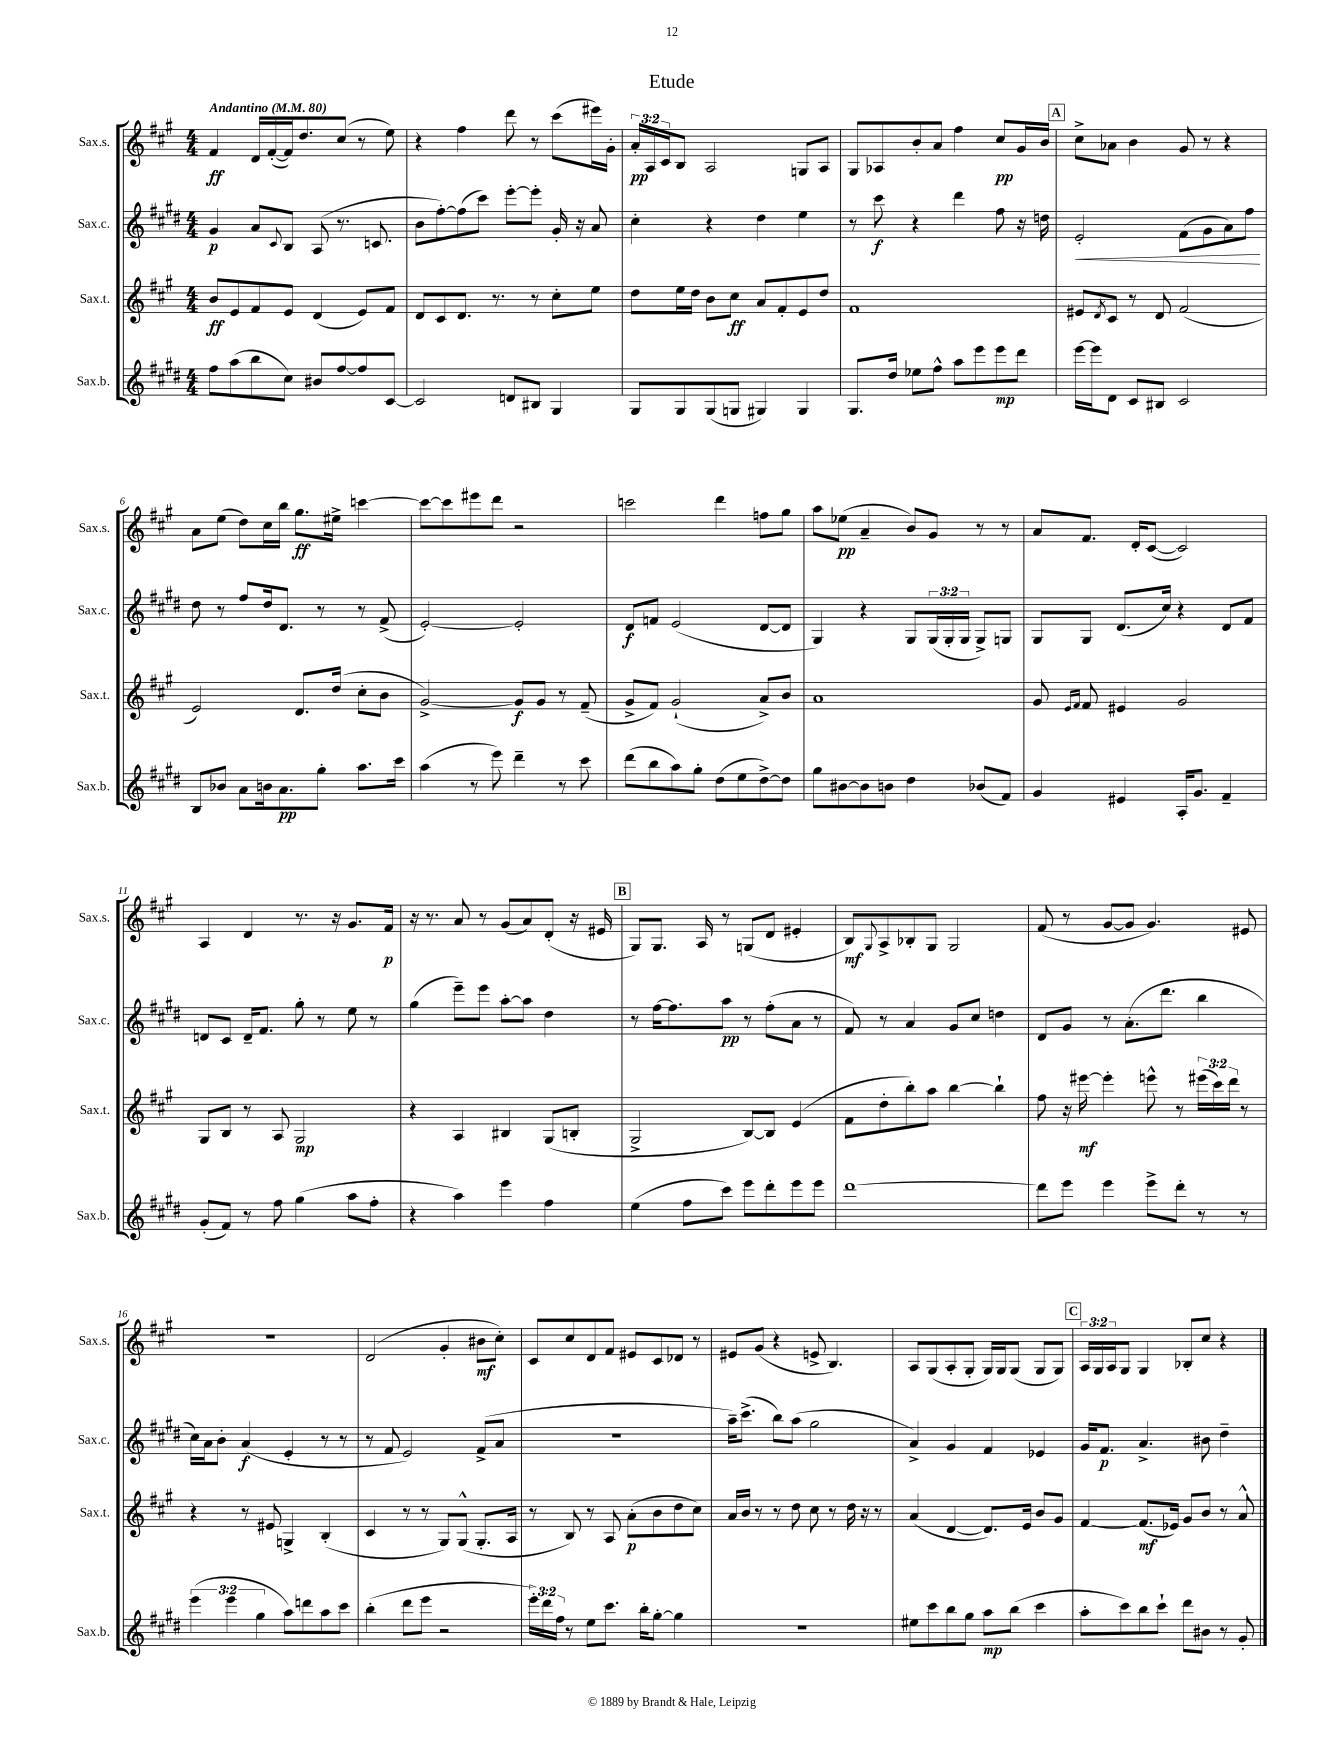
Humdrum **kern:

**kern	**dynam	**kern	**dynam	**kern	**dynam	**kern	**dynam
*part4	*part4	*part3	*part3	*part2	*part2	*part1	*part1
*staff4	*staff4	*staff3	*staff3	*staff2	*staff2	*staff1	*staff1
*I"Sax.b.	*	*I"Sax.t.	*	*I"Sax.c.	*	*I"Sax.s.	*
*I'Sax.b.	*	*I'Sax.t.	*	*I'Sax.c.	*	*I'Sax.s.	*
*clefG2	*	*clefG2	*	*clefG2	*	*clefG2	*
*k[f#c#g#d#]	*	*k[f#c#g#]	*	*k[f#c#g#d#]	*	*k[f#c#g#]	*
*M4/4	*	*M4/4	*	*M4/4	*	*M4/4	*
*MM80	*	*MM80	*	*MM80	*	*MM80	*
=1	=1	=1	=1	=1	=1	=1	=1
!	!	!	!	!	!	!LO:TX:a:B:t=Andantino	!
8ff#\L	.	8b/L	ff	4g#/	p	4f#/	ff
(8aa\	.	8e/	.	.	.	.	.
8bb\	.	8f#/	.	8a/L	.	16d/LL	.
.	.	.	.	.	.	([16f#'/	.
.	.	.	.	8qqc#/	.	.	.
8cc#\J)	.	8e/J	.	8B/J	.	16f#/J])	.
.	.	.	.	.	.	8.dd/	.
8b#X/L	.	(4d/	.	(8A/	.	.	.
[8ff#/	.	.	.	8.r	.	(8cc#/J	.
8ff#/]	.	8e/L)	.	.	.	8r	.
.	.	.	.	8.cn/	.	.	.
[8c#/J	.	8f#/J	.	.	.	8ee\)	.
=2	=2	=2	=2	=2	=2	=2	=2
2c#/]	.	8d/L	.	8b\L	.	4r	.
.	.	8c#/	.	[8ff#'\)	.	.	.
.	.	8.d/J	.	(8ff#\]	.	4ff#\	.
.	.	.	.	8ccc#\J)	.	.	.
.	.	8.r	.	.	.	.	.
8dn/L	.	.	.	[8eee'\L	.	8ddd\	.
8B#X/J	.	8r	.	8eee'\J]	.	8r	.
4G#/	.	8cc#'\L	.	16g#'/	.	(8ccc#\L	.
.	.	.	.	16r	.	.	.
.	.	8ee\J	.	8a/	.	16eee#X\L)	.
.	.	.	.	.	.	16g#'\JJ	.
=3	=3	=3	=3	=3	=3	=3	=3
8G#/L	.	8dd\L	.	4cc#'\	.	24a'/LL	pp
.	.	.	.	.	.	24A/	.
.	.	.	.	.	.	24c#/J	.
8G#/	.	16ee\L	.	.	.	8B/J	.
.	.	16dd\JJ	.	.	.	.	.
(8G#/	.	8b\L	.	4r	.	2A/	.
8Gn/J	.	8cc#\J	ff	.	.	.	.
4G#X/)	.	8a/L	.	4dd#\	.	.	.
.	.	8f#'/	.	.	.	.	.
4G#/	.	8e/	.	4ee\	.	8Gn/L	.
.	.	8dd/J	.	.	.	8A/J	.
=4	=4	=4	=4	=4	=4	=4	=4
8.G#/L	.	1f#	.	8r	.	8G#/L	.
.	.	.	.	8ccc#\	f	8A-X/	.
16dd#/Jk	.	.	.	.	.	.	.
8ee-X\L	.	.	.	4r	.	8b'/	.
8ff#^^\J	.	.	.	.	.	8a/J	.
8aa\L	.	.	.	4ddd#\	.	4ff#\	.
8eee\	.	.	.	.	.	.	.
8eee\	mp	.	.	8ff#\	.	8cc#/L	pp
8ddd#\J	.	.	.	16r	.	16g#/L	.
.	.	.	.	16ddn\	.	16b/JJ	.
!!LO:REH:place=s1:t=A
=5	=5	=5	=5	=5	=5	=5	=5
!	!	!	!	!	!LO:HP:b	!	!
[16eee\LL	.	8e#X/L	.	2e'/	<	8cc#^\L	.
16eee\J]	.	.	.	.	.	.	.
.	.	8qd/	.	.	.	.	.
8d#\J	.	8c#/J	.	.	.	8a-X\J	.
8c#/L	.	8r	.	.	.	4b\	.
8B#X/J	.	8d/	.	.	.	.	.
2c#/	.	(2f#/	.	(8f#\L	.	8g#/	.
.	.	.	.	8g#\	.	8r	.
.	.	.	.	8a\)	.	4r	.
.	.	.	.	8ff#\J	.	.	.
.	.	.	.	.	[	.	.
!!LO:LB:g=z
=6	=6	=6	=6	=6	=6	=6	=6
8B/L	.	2e/)	.	8dd#\	.	8a\L	.
8b-X/J	.	.	.	8r	.	(8ee\J	.
8a\L	.	.	.	8ff#/L	.	8dd\L)	.
16bn\k	.	.	.	16dd#/k	.	16cc#\L	.
8.a\	pp	.	.	8.d#/J	.	16bb\JJ	.
.	.	8.d/L	.	.	.	8.gg#\L	ff
8gg#'\J	.	.	.	8r	.	.	.
.	.	(16dd/Jk	.	.	.	16ee#X^\Jk	.
8.aa\L	.	8cc#'\L	.	8r	.	[4cccn\	.
.	.	8b\J	.	(8f#^/	.	.	.
16ccc#\Jk	.	.	.	.	.	.	.
=7	=7	=7	=7	=7	=7	=7	=7
(4aa\	.	[2g#^/)	.	[2e'/)	.	8ccc\L_	.
.	.	.	.	.	.	8ccc\]	.
8r	.	.	.	.	.	8eee#X\	.
8eee\)	.	.	.	.	.	8ddd\J	.
4ddd#~\	.	8g#/L]	f	2e'/]	.	2r	.
.	.	8g#/J	.	.	.	.	.
8r	.	8r	.	.	.	.	.
8ccc#\	.	(8f#~/	.	.	.	.	.
=8	=8	=8	=8	=8	=8	=8	=8
(8ddd#\L	.	8g#^/L	.	8d#/L	f	2cccn\	.
8bb\	.	8f#/J)	.	8fn/J	.	.	.
8aa\)	.	(2g#`/	.	(2e/	.	.	.
8gg#'\J	.	.	.	.	.	.	.
(8dd#\L	.	.	.	.	.	4ddd\	.
8ee\	.	.	.	.	.	.	.
[8dd#^\)	.	8a^/L)	.	[8d#/L	.	8ffn\L	.
8dd#\J]	.	8b/J	.	8d#/J]	.	8gg#\J	.
=9	=9	=9	=9	=9	=9	=9	=9
8gg#\L	.	1a	.	4G#/)	.	8aa\L	.
[8b#X\	.	.	.	.	.	(8ee-X\J	pp
8b#\]	.	.	.	4r	.	4a~/	.
8bn\J	.	.	.	.	.	.	.
4dd#\	.	.	.	8G#/L	.	8b/L)	.
.	.	.	.	(24G#/L	.	8g#/J	.
.	.	.	.	24G#'/	.	.	.
.	.	.	.	24G#/JJ	.	.	.
(8b-X/L	.	.	.	8G#^/L)	.	8r	.
8f#/J)	.	.	.	8Gn/J	.	8r	.
=10	=10	=10	=10	=10	=10	=10	=10
4g#/	.	8g#/	.	8G#/L	.	8a/L	.
.	.	16qqe/LL	.	.	.	.	.
.	.	16qqf#/JJ	.	.	.	.	.
.	.	8f#/	.	8G#/J	.	8.f#/J	.
4e#X/	.	4e#X/	.	(8.d#/L	.	.	.
.	.	.	.	.	.	16d'/KL	.
.	.	.	.	.	.	([8c#/J	.
.	.	.	.	16cc#/Jk)	.	.	.
16A'/KL	.	2g#/	.	4r	.	2c#/])	.
8.g#/J	.	.	.	.	.	.	.
4f#~/	.	.	.	8d#/L	.	.	.
.	.	.	.	8f#/J	.	.	.
!!LO:LB:g=z
=11	=11	=11	=11	=11	=11	=11	=11
(8g#'/L	.	8G#/L	.	8dn/L	.	4A/	.
8f#/J)	.	8B/J	.	8c#/J	.	.	.
8r	.	8r	.	16d~/KL	.	4d/	.
.	.	.	.	8.f#/J	.	.	.
8ff#\	.	8A/	.	.	.	.	.
(4gg#\	.	2G#/	mp	8gg#'\	.	8.r	.
.	.	.	.	8r	.	.	.
.	.	.	.	.	.	16r	.
8aa\L	.	.	.	8ee\	.	8.g#/L	.
8ff#'\J	.	.	.	8r	.	.	.
.	.	.	.	.	.	16f#/Jk	p
=12	=12	=12	=12	=12	=12	=12	=12
4r	.	4r	.	(4gg#\	.	16r	.
.	.	.	.	.	.	8.r	.
4aa\)	.	4A/	.	8eee~\L)	.	8a/	.
.	.	.	.	8eee\J	.	8r	.
4eee\	.	4B#X/	.	[8aa'\L	.	(8g#/L	.
.	.	.	.	8aa\J]	.	8a/)	.
4ff#\	.	(8G#/L	.	4dd#\	.	(8d'/J	.
.	.	8Bn'/J	.	.	.	16r	.
.	.	.	.	.	.	16e#X/	.
!!LO:REH:place=s1:t=B
=13	=13	=13	=13	=13	=13	=13	=13
(4ee\	.	2G#^/	.	8r	.	8G#/L)	.
.	.	.	.	[16ff#\KL	.	8.G#/J	.
.	.	.	.	8.ff#\]	.	.	.
8ff#\L	.	.	.	.	.	.	.
.	.	.	.	.	.	16A/	.
8ccc#\J)	.	.	.	8aa\J	pp	8r	.
8eee\L	.	[8B/L)	.	8r	.	(8Gn/L	.
8ddd#'\	.	8B/J]	.	(8ff#'\L	.	8d/J	.
8eee\	.	(4e/	.	8a\J	.	4e#X'/	.
8eee\J	.	.	.	8r	.	.	.
=14	=14	=14	=14	=14	=14	=14	=14
[1ddd#	.	8f#\L	.	8f#/)	.	8B/L)	mf
.	.	.	.	.	.	8qqG#/	.
.	.	8dd'\	.	8r	.	8A^/	.
.	.	8bb'\)	.	4a/	.	8B-X'/	.
.	.	8aa\J	.	.	.	8G#/J	.
.	.	[4bb\	.	8g#/L	.	2G#/	.
.	.	.	.	8cc#/J	.	.	.
.	.	4bb`\]	.	4ddn\	.	.	.
=15	=15	=15	=15	=15	=15	=15	=15
8ddd#\L]	.	8ff#\	.	8d#/L	.	(8f#/	.
8eee\J	.	16r	.	8g#/J	.	8r	.
.	.	[16eee#X\	mf	.	.	.	.
4eee\	.	4eee#'\]	.	8r	.	[8g#/L	.
.	.	.	.	(8.a'\L	.	8g#/J]	.
8eee^\L	.	8eeen^^\	.	.	.	4.g#/)	.
.	.	.	.	8.ddd#\J	.	.	.
8ddd#'\J	.	8r	.	.	.	.	.
8r	.	(24eee#X\LL	.	4bb\	.	.	.
.	.	24ccc#\)	.	.	.	.	.
.	.	24ddd\JJ	.	.	.	.	.
8r	.	8r	.	.	.	8e#X/	.
!!LO:LB:g=z
=16	=16	=16	=16	=16	=16	=16	=16
(6eee\	.	4r	.	16cc#\LL)	.	1r	.
.	.	.	.	16a\J	.	.	.
.	.	.	.	8b'\J	.	.	.
6eee\	.	.	.	.	.	.	.
.	.	8r	.	(4a/	f	.	.
6gg#\	.	.	.	.	.	.	.
.	.	8e#X/	.	.	.	.	.
8aa\L)	.	4Gn^/	.	4e'/	.	.	.
8dddn\	.	.	.	.	.	.	.
8aa\	.	(4B'/	.	8r	.	.	.
8ccc#\J	.	.	.	8r	.	.	.
=17	=17	=17	=17	=17	=17	=17	=17
(4bb'\	.	4c#/	.	8r	.	(2d/	.
.	.	.	.	8f#/	.	.	.
8ddd#\L	.	8r	.	2e/)	.	.	.
8eee\J	.	8r	.	.	.	.	.
2r	.	8G#/L)	.	.	.	4g#'/	.
.	.	(8G#^^/J	.	.	.	.	.
.	.	8.G#'/L	.	(8f#^/L	.	8b#X\L	mf
.	.	.	.	8a/J	.	8cc#'\J)	.
.	.	16A/Jk	.	.	.	.	.
=18	=18	=18	=18	=18	=18	=18	=18
24eee'\LL)	.	8r	.	1r	.	8c#/L	.
24ddd#\	.	.	.	.	.	.	.
24ff#\JJ	.	.	.	.	.	.	.
8r	.	8B/)	.	.	.	8cc#/	.
8ee\L	.	8r	.	.	.	8d/	.
8.ccc#\J	.	8A/	.	.	.	8f#/J	.
.	.	(8a'\L	p	.	.	8e#X/L	.
16bb'\KL	.	.	.	.	.	.	.
[8gg#'\J	.	8b\	.	.	.	8c#/	.
4gg#\]	.	8dd\	.	.	.	8d-X/J	.
.	.	8cc#\J)	.	.	.	8r	.
=19	=19	=19	=19	=19	=19	=19	=19
1r	.	16a/LL	.	16aa~\KL)	.	8e#X/L	.
.	.	16b/JJ	.	(8.ccc#^\J	.	.	.
.	.	8r	.	.	.	(8g#/J	.
.	.	8r	.	8bb\L)	.	4r	.
.	.	8dd\	.	(8aa\J	.	.	.
.	.	8cc#\	.	2gg#\	.	8en^/	.
.	.	8r	.	.	.	4.B/)	.
.	.	16dd\	.	.	.	.	.
.	.	16r	.	.	.	.	.
.	.	8r	.	.	.	.	.
=20	=20	=20	=20	=20	=20	=20	=20
8ee#X\L	.	(4a/	.	4a^/)	.	8A/L	.
8ccc#\	.	.	.	.	.	(8G#/	.
8bb\	.	[4d/	.	4g#/	.	8A'/	.
8gg#\J	.	.	.	.	.	8G#'/J	.
8aa\L	mp	8.d/L])	.	4f#/	.	16G#/LL)	.
.	.	.	.	.	.	16G#/J	.
(8bb\J	.	.	.	.	.	(8G#/J	.
.	.	16e/Jk	.	.	.	.	.
4ccc#\	.	8b/L	.	4e-X/	.	8G#/L	.
.	.	8g#/J	.	.	.	8G#/J)	.
!!LO:REH:place=s1:t=C
=21	=21	=21	=21	=21	=21	=21	=21
8aa'\L	.	[4f#/	.	16g#/KL	.	24A/LL	.
.	.	.	.	.	.	24G#/	.
.	.	.	.	8.f#/J	p	.	.
.	.	.	.	.	.	24A/J	.
8ccc#\)	.	.	.	.	.	8G#/J	.
8bb\	.	(8.f#/L]	mf	4.a^/	.	4G#/	.
8ccc#`\J	.	.	.	.	.	.	.
.	.	16e-X/Jk)	.	.	.	.	.
8ddd#\L	.	8g#/L	.	.	.	8B-X'/L	.
8b#X\J	.	8b/J	.	8b#X\	.	8cc#/J	.
8r	.	8r	.	4dd#~\	.	4r	.
8g#'/	.	8a^^/	.	.	.	.	.
==	==	==	==	==	==	==	==
*-	*-	*-	*-	*-	*-	*-	*-
